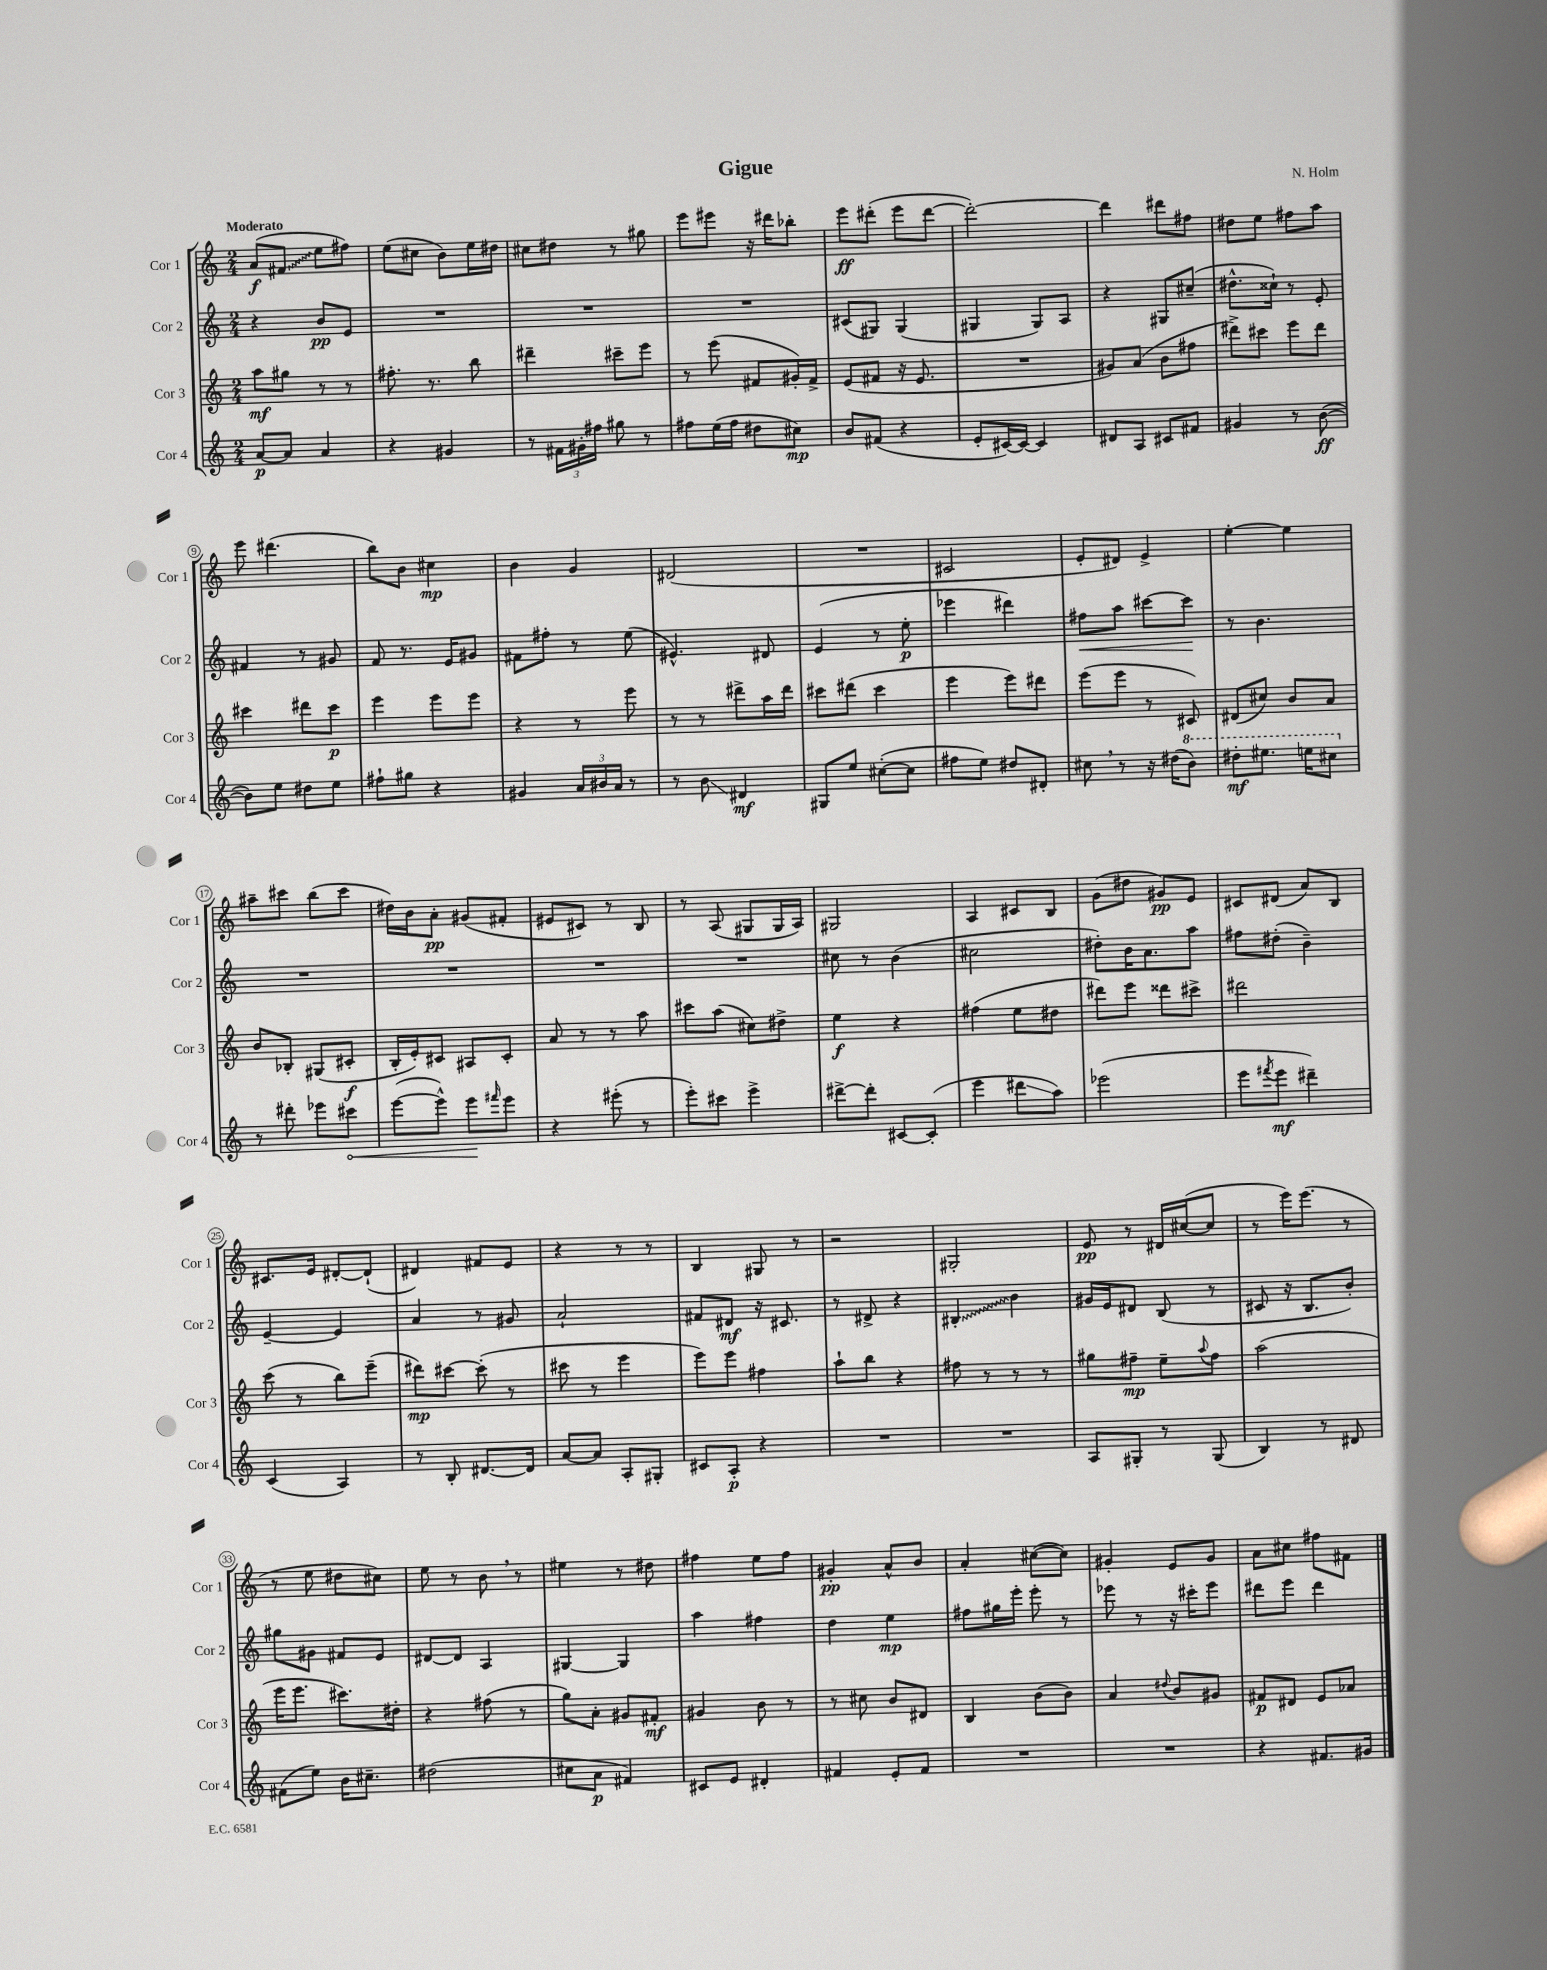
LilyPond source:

\header { title = "Gigue" composer = "N. Holm" }
<<
\new StaffGroup <<
\new Staff = "s0" \with { instrumentName = "Cor 1" shortInstrumentName = "Cor 1" } {
    \clef treble \key c \major \numericTimeSignature \time 2/4 \tempo "Moderato"
    a'8\f( \once \override Glissando.style = #'zigzag fis'8\glissando e''8 fis''8) |
    e''8( cis''8 b'8) e''16 dis''16 |
    cis''8 dis''8 r8 gis''8 |
    e'''8 eis'''8 r16 dis'''16 bes''8-. |
    e'''8\ff dis'''8-.( e'''8 dis'''8~ |
    dis'''2~-.) |
    dis'''4 dis'''8 fis''8 |
    dis''8 e''8 fis''8 a''8 |
    e'''8 dis'''4.( |
    b''8) b'8 cis''4\mp |
    b'4 g'4 |
    dis'2( |
    R2 |
    cis'2 |
    e'8-. dis'8) e'4-> |
    e''4~-. e''4 |
    ais''8-- cis'''8 b''8( cis'''8 |
    dis''16) b'16 a'8-.\pp gis'8( fis'8-. |
    eis'8 cis'8) r8 b8 |
    r8 a8( gis8 gis16 a16) |
    gis2 |
    a4 cis'8 b8 |
    g'8( dis''8 gis'8\pp) e'8 |
    cis'8 dis'8( a'8) b8 |
    cis'8. e'16 dis'8~-. dis'8-!( |
    dis'4) fis'8 e'8 |
    r4 r8 r8 |
    b4 gis8 r8 |
    r2 |
    gis2-. |
    e'8\pp r8 dis'16 cis''16~( cis''8 |
    r8 e'''16) e'''8.( r8 |
    r8 e''8 dis''8 cis''8) |
    e''8 r8 b'8 \breathe r8 |
    eis''4 r8 dis''8 |
    fis''4 e''8 fis''8 |
    gis'4-.\pp a'8-^ b'8 |
    a'4-. cis''8~( cis''8) |
    gis'4-. e'8 gis'8 |
    a'8 cis''8 fis''8 fis'8 \bar "|." |
}
\new Staff = "s1" \with { instrumentName = "Cor 2" shortInstrumentName = "Cor 2" } {
    \clef treble \key c \major \numericTimeSignature \time 2/4
    r4 b'8\pp e'8 |
    R2 |
    R2 |
    R2 |
    cis'8( gis8) gis4( |
    gis4 gis8) a8 |
    r4 gis8 cis''8--( |
    dis''8.-^ cisis''16-!) r8 e'8-. |
    fis'4 r8 gis'8 |
    f'8 r8. e'16 gis'8 |
    fis'8 fis''8-. r8 e''8( |
    eis'4.-^) dis'8 |
    e'4( r8 e''8-.\p |
    ees'''4 dis'''4) |
    fis''8\< a''8 cis'''8~ cis'''8\! |
    r8 b'4. |
    R2 |
    R2 |
    R2 |
    R2 |
    cis''8 r8 b'4( |
    cis''2 |
    dis''8-.) b'16 a'8. a''8 |
    fis''8 dis''8-.( b'4--) |
    e'4~-- e'4 |
    a'4 r8 gis'8 |
    a'2-! |
    fis'8 dis'8\mf r16 cis'8. |
    r8 dis'8-> r4 |
    \once \override Glissando.style = #'zigzag bis4-.\glissando b'4 |
    gis'16 e'16 dis'8 b8( r8 |
    cis'8 r16 b8. b'8-.) |
    gis''8 gis'8 fis'8 e'8 |
    dis'8~ dis'8 a4 |
    gis4~ gis4 |
    a''4 fis''4 |
    d''4 e''4\mp |
    fis''8 gis''16 e'''16-. e'''8-. r8 |
    ees'''8 r8 r16 cis'''16-. ees'''8 |
    dis'''8 e'''8 dis'''4 \bar "|." |
}
\new Staff = "s2" \with { instrumentName = "Cor 3" shortInstrumentName = "Cor 3" } {
    \clef treble \key c \major \numericTimeSignature \time 2/4
    a''8\mf gis''8 r8 r8 |
    fis''8.-. r8. b''8 |
    dis'''4-- cis'''8-- e'''8 |
    r8 e'''8( fis'8 gis'16-.) fis'16-> |
    e'8( fis'8 r16 e'8. |
    R2 |
    gis'8) a'8( b'8 fis''8 |
    dis'''8->) cis'''8 e'''8 dis'''8 |
    cis'''4 dis'''8 cis'''8\p |
    e'''4 e'''8 e'''8 |
    r4 r8 e'''8 |
    r8 r8 dis'''8-> a''16 dis'''16 |
    cis'''8 dis'''8( cis'''4 |
    e'''4 e'''8) dis'''8 |
    e'''8( e'''8 r8 cis'8) |
    dis'8( cis''8) b'8 a'8 |
    b'8 bes8-. gis8( cis'8-.\f |
    b16-. e'16-.) cis'8 ais8 cis'8-. |
    a'8 r8 r8 a''8 |
    cis'''8 a''8( cis''8) dis''8-> |
    e''4\f r4 |
    fis''4( e''8 dis''8 |
    dis'''8) e'''8 disis'''8 cis'''8-> |
    dis'''2 |
    c'''8( r8 b''8) e'''8--( |
    dis'''8\mp) cis'''8~ cis'''8-.( r8 |
    cis'''8 r8 e'''4 |
    e'''8) e'''8 fis''4 |
    a''8-! b''8 r4 |
    fis''8 r8 r8 r8 |
    gis''8 fis''8--\mp e''8-- \appoggiatura { a''8 } fis''8 |
    a''2( |
    e'''16 e'''8. cis'''8.) dis''16-. |
    r4 fis''8( r8 |
    g''8) a'8-. gis'8 fis'8-.\mf |
    gis'4 b'8 r8 |
    r8 cis''8 b'8 dis'8 |
    b4 b'8( b'8) |
    a'4 \appoggiatura { dis''8 } b'8 gis'8 |
    fis'8\p dis'8 e'8 aes'8 \bar "|." |
}
\new Staff = "s3" \with { instrumentName = "Cor 4" shortInstrumentName = "Cor 4" } {
    \clef treble \key c \major \numericTimeSignature \time 2/4
    a'8~\p a'8 a'4 |
    r4 gis'4 |
    r8 \tuplet 3/2 { fis'16 gis'16-. fis''16 } gis''8 r8 |
    fis''8 e''16( fis''16 dis''8 cis''8\mp) |
    b'8 fis'8( r4 |
    e'8-. cis'16~) cis'16~ cis'4 |
    dis'8 a8 cis'8 fis'8 |
    gis'4 r8 b'8~\ff( |
    b'8) e''8 dis''8 e''8 |
    fis''8-! gis''8 r4 |
    gis'4 \tuplet 3/2 { a'16 bis'16 a'16 } r8 |
    r8 b'8\glissando dis'4\mf |
    gis8 e''8 cis''8~-.( cis''8 |
    fis''8 e''8) dis''8 dis'8-. |
    cis''8 \breathe r8 r16 dis''16( \ottava #1 b''8) |
    dis'''8-.\mf eis'''8. e'''16 cis'''8 \ottava #0 |
    r8 dis'''8-. ees'''8 \once \override Hairpin.circled-tip = ##t cis'''8\< |
    e'''8~( e'''8-^) e'''8\! \grace { fis'''16 } e'''8 |
    r4 eis'''8-.( r8 |
    e'''8-.) cis'''8 e'''4-> |
    dis'''8~-> dis'''8-. cis'8~ cis'8-.( |
    e'''4 dis'''8\glissando a''8) |
    ees'''2( |
    e'''8 \acciaccatura { fis'''8 } e'''8\mf dis'''4--) |
    c'4( a4) |
    r8 b8-. dis'8.~ dis'16 |
    a'8~ a'8 a8-. gis8-. |
    cis'8 a8-.\p r4 |
    R2 |
    R2 |
    a8 gis8-. r8 gis8( |
    b4) r8 dis'8 |
    fis'8( e''8) b'16 cis''8.-- |
    dis''2( |
    cis''8 a'8\p fis'4) |
    cis'8 e'8 dis'4-. |
    fis'4 e'8-. fis'8 |
    R2 |
    R2 |
    r4 fis'8. gis'16 \bar "|." |
}
>>
>>
\layout { \context { \Score \override BarNumber.stencil = #(make-stencil-circler 0.1 0.3 ly:text-interface::print) } }
